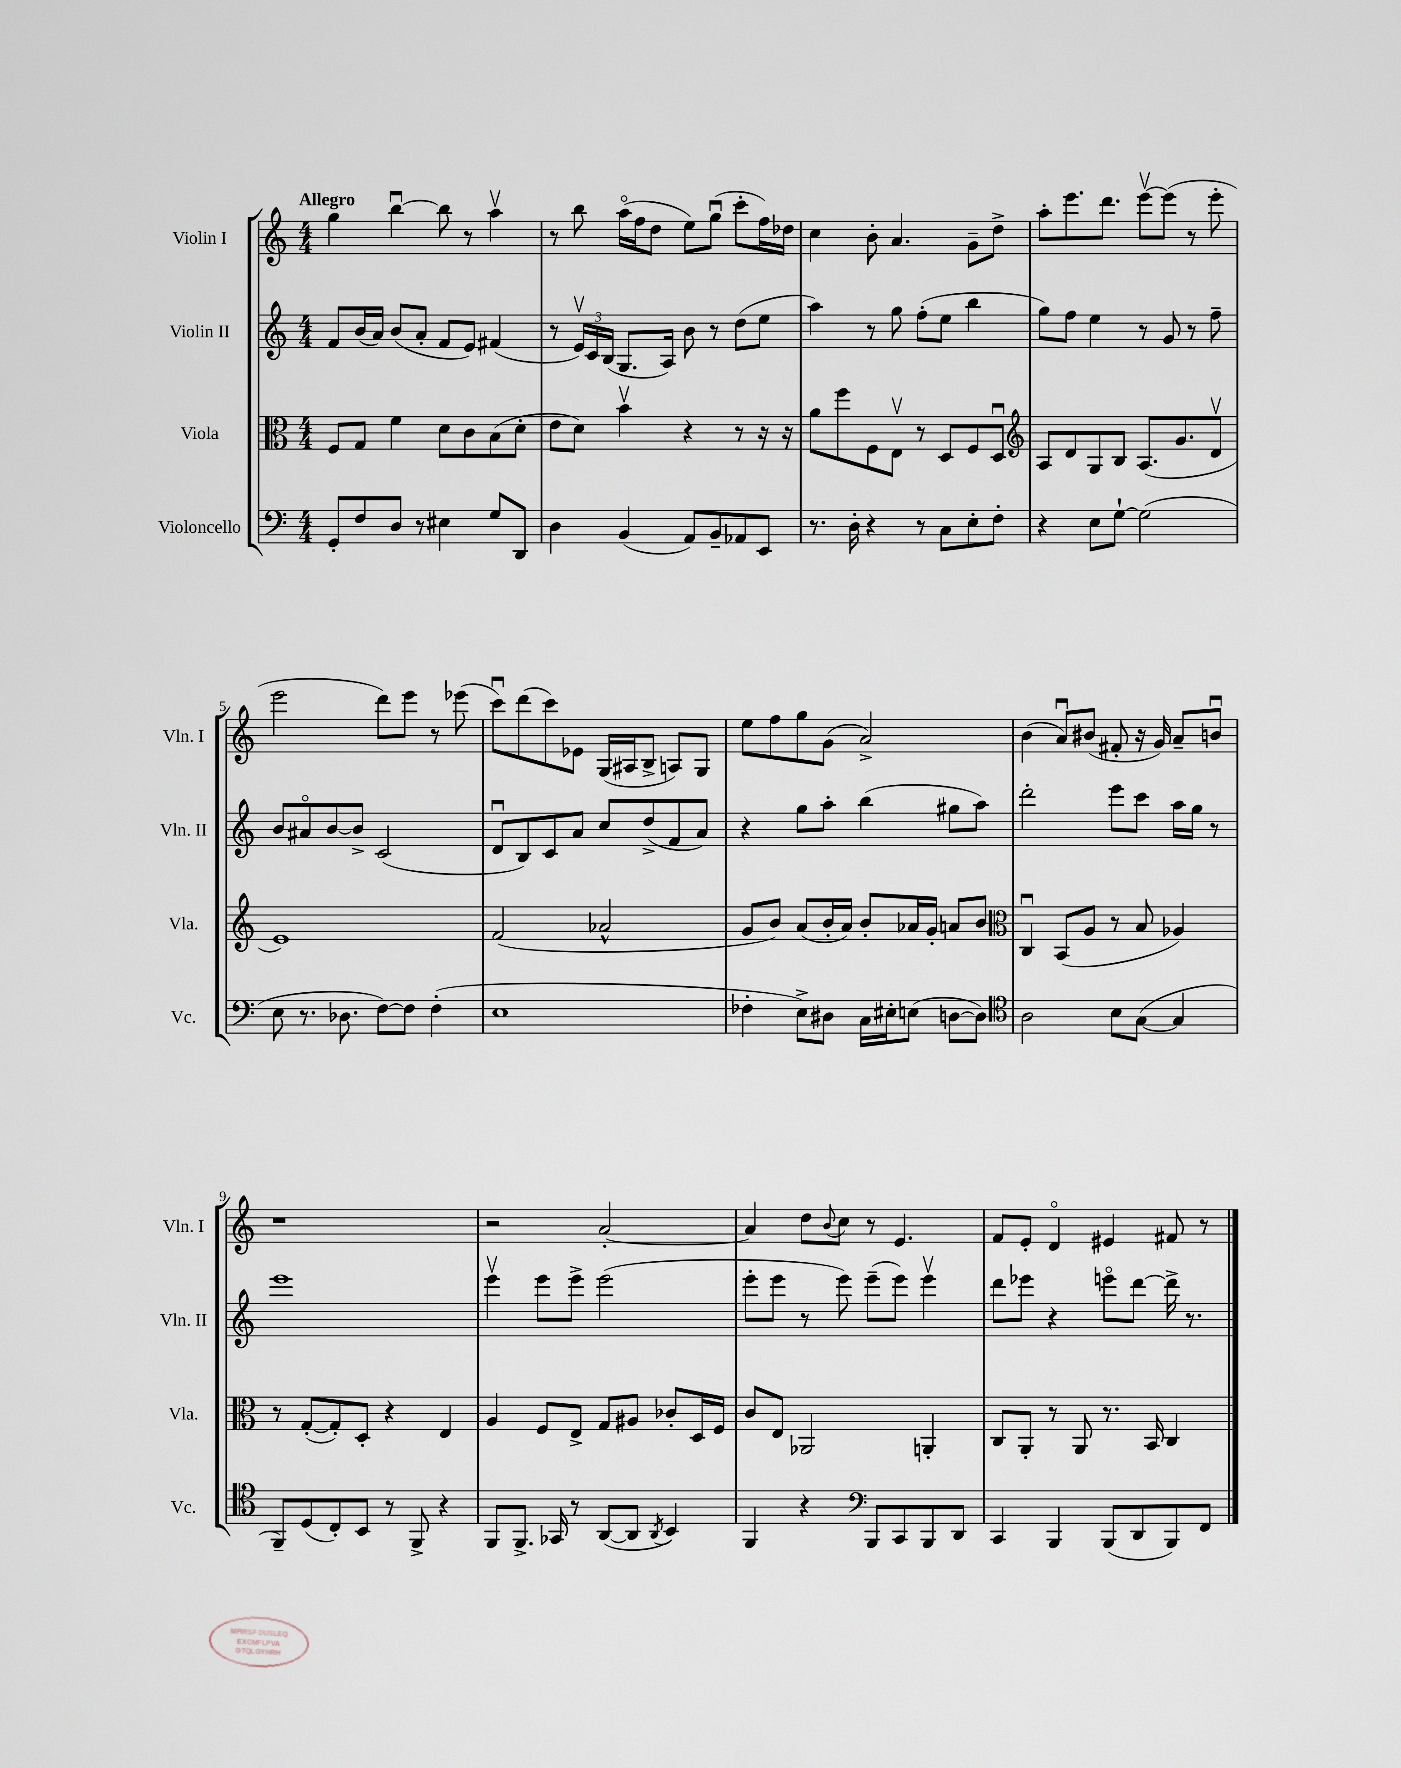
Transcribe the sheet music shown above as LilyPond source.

<<
\new StaffGroup <<
\new Staff = "s0" \with { instrumentName = "Violin I" shortInstrumentName = "Vln. I" } {
    \clef treble \key c \major \numericTimeSignature \time 4/4 \tempo "Allegro"
    g''4 b''4~\downbow b''8 r8 a''4\upbow |
    r8 b''8 a''16\flageolet( f''16 d''8 e''8) g''8\downbow( c'''8-. f''16) des''16 |
    c''4 b'8-. a'4. g'8-- d''8-> |
    a''8-. e'''8. d'''8. e'''8~\upbow e'''8( r8 e'''8-. |
    e'''2 d'''8) e'''8 r8 ees'''8( |
    c'''8\downbow) d'''8( c'''8) ees'8 g16( ais16 b8-> a8) g8 |
    e''8 f''8 g''8 g'8( a'2->) |
    b'4( a'8\downbow) bis'8( fis'8-. r16 g'16) a'8-- b'8\downbow |
    r1 |
    r2 a'2~-. |
    a'4 d''8 \appoggiatura { b'8 } c''8 r8 e'4. |
    f'8 e'8-. d'4\flageolet eis'4 fis'8 r8 \bar "|." |
}
\new Staff = "s1" \with { instrumentName = "Violin II" shortInstrumentName = "Vln. II" } {
    \clef treble \key c \major \numericTimeSignature \time 4/4
    f'8 b'16( a'16) b'8( a'8-. f'8 e'8) fis'4( |
    r8 \tuplet 3/2 { e'16\upbow) c'16 b16( } g8. a16) b'8 r8 d''8( e''8 |
    a''4) r8 g''8 f''8-.( e''8 b''4 |
    g''8) f''8 e''4 r8 g'8 r8 f''8-- |
    b'8 ais'8\flageolet b'8~ b'8-> c'2( |
    d'8\downbow b8) c'8 a'8 c''8 d''8->( f'8 a'8) |
    r4 g''8 a''8-. b''4( gis''8 a''8) |
    d'''2-. e'''8 c'''8 a''16 g''16 r8 |
    e'''1 |
    e'''4\upbow e'''8 e'''8-> e'''2( |
    e'''8-. e'''8 r8 e'''8) e'''8--( e'''8) e'''4\upbow |
    d'''8 ees'''8 r4 e'''8\flageolet d'''8~ d'''16-> r8. \bar "|." |
}
\new Staff = "s2" \with { instrumentName = "Viola" shortInstrumentName = "Vla." } {
    \clef alto \key c \major \numericTimeSignature \time 4/4
    f8 g8 f'4 d'8 c'8 b8( d'8-. |
    e'8 d'8) b'4\upbow r4 r8 r16 r16 |
    a'8 f''8 f8 e8\upbow r8 d8 f8 d8\downbow |
    \clef treble a8 d'8 g8 b8 a8.( g'8. d'8\upbow |
    e'1) |
    f'2( aes'2-^ |
    g'8 b'8) a'8( b'16-. a'16) b'8-. aes'16 g'16-. a'8 b'8 |
    \clef alto c4\downbow b,8( a8 r8 b8 aes4) |
    r8 g8~-.( g8-.) d8-. r4 e4 |
    a4 f8 e8-> g8 ais8 ces'8-. d16 f16 |
    c'8 e8 aes,2 a,4-. |
    c8 a,8-. r8 a,8 r8. b,16 c4 \bar "|." |
}
\new Staff = "s3" \with { instrumentName = "Violoncello" shortInstrumentName = "Vc." } {
    \clef bass \key c \major \numericTimeSignature \time 4/4
    g,8-. f8 d8 r8 eis4 g8 d,8 |
    d4 b,4( a,8) b,8-- aes,8 e,8 |
    r8. d16-. r4 r8 c8 e8-. f8-. |
    r4 e8 g8~-! g2( |
    e8 r8. des8. f8~) f8 f4-.( |
    e1 |
    fes4-. e8->) dis8 c16 eis16-. e8( d8~ d8) |
    \clef tenor a2 b8 g8~( g4 |
    f,8--) d8( c8-.) b,8 r8 f,8-> r4 |
    f,8 f,8.-> ges,16 r8 a,8~( a,8 \acciaccatura { a,8 } b,4) |
    f,4 r4 \clef bass b,,8 c,8 b,,8 d,8 |
    c,4 b,,4 b,,8( d,8 b,,8) f,8 \bar "|." |
}
>>
>>
